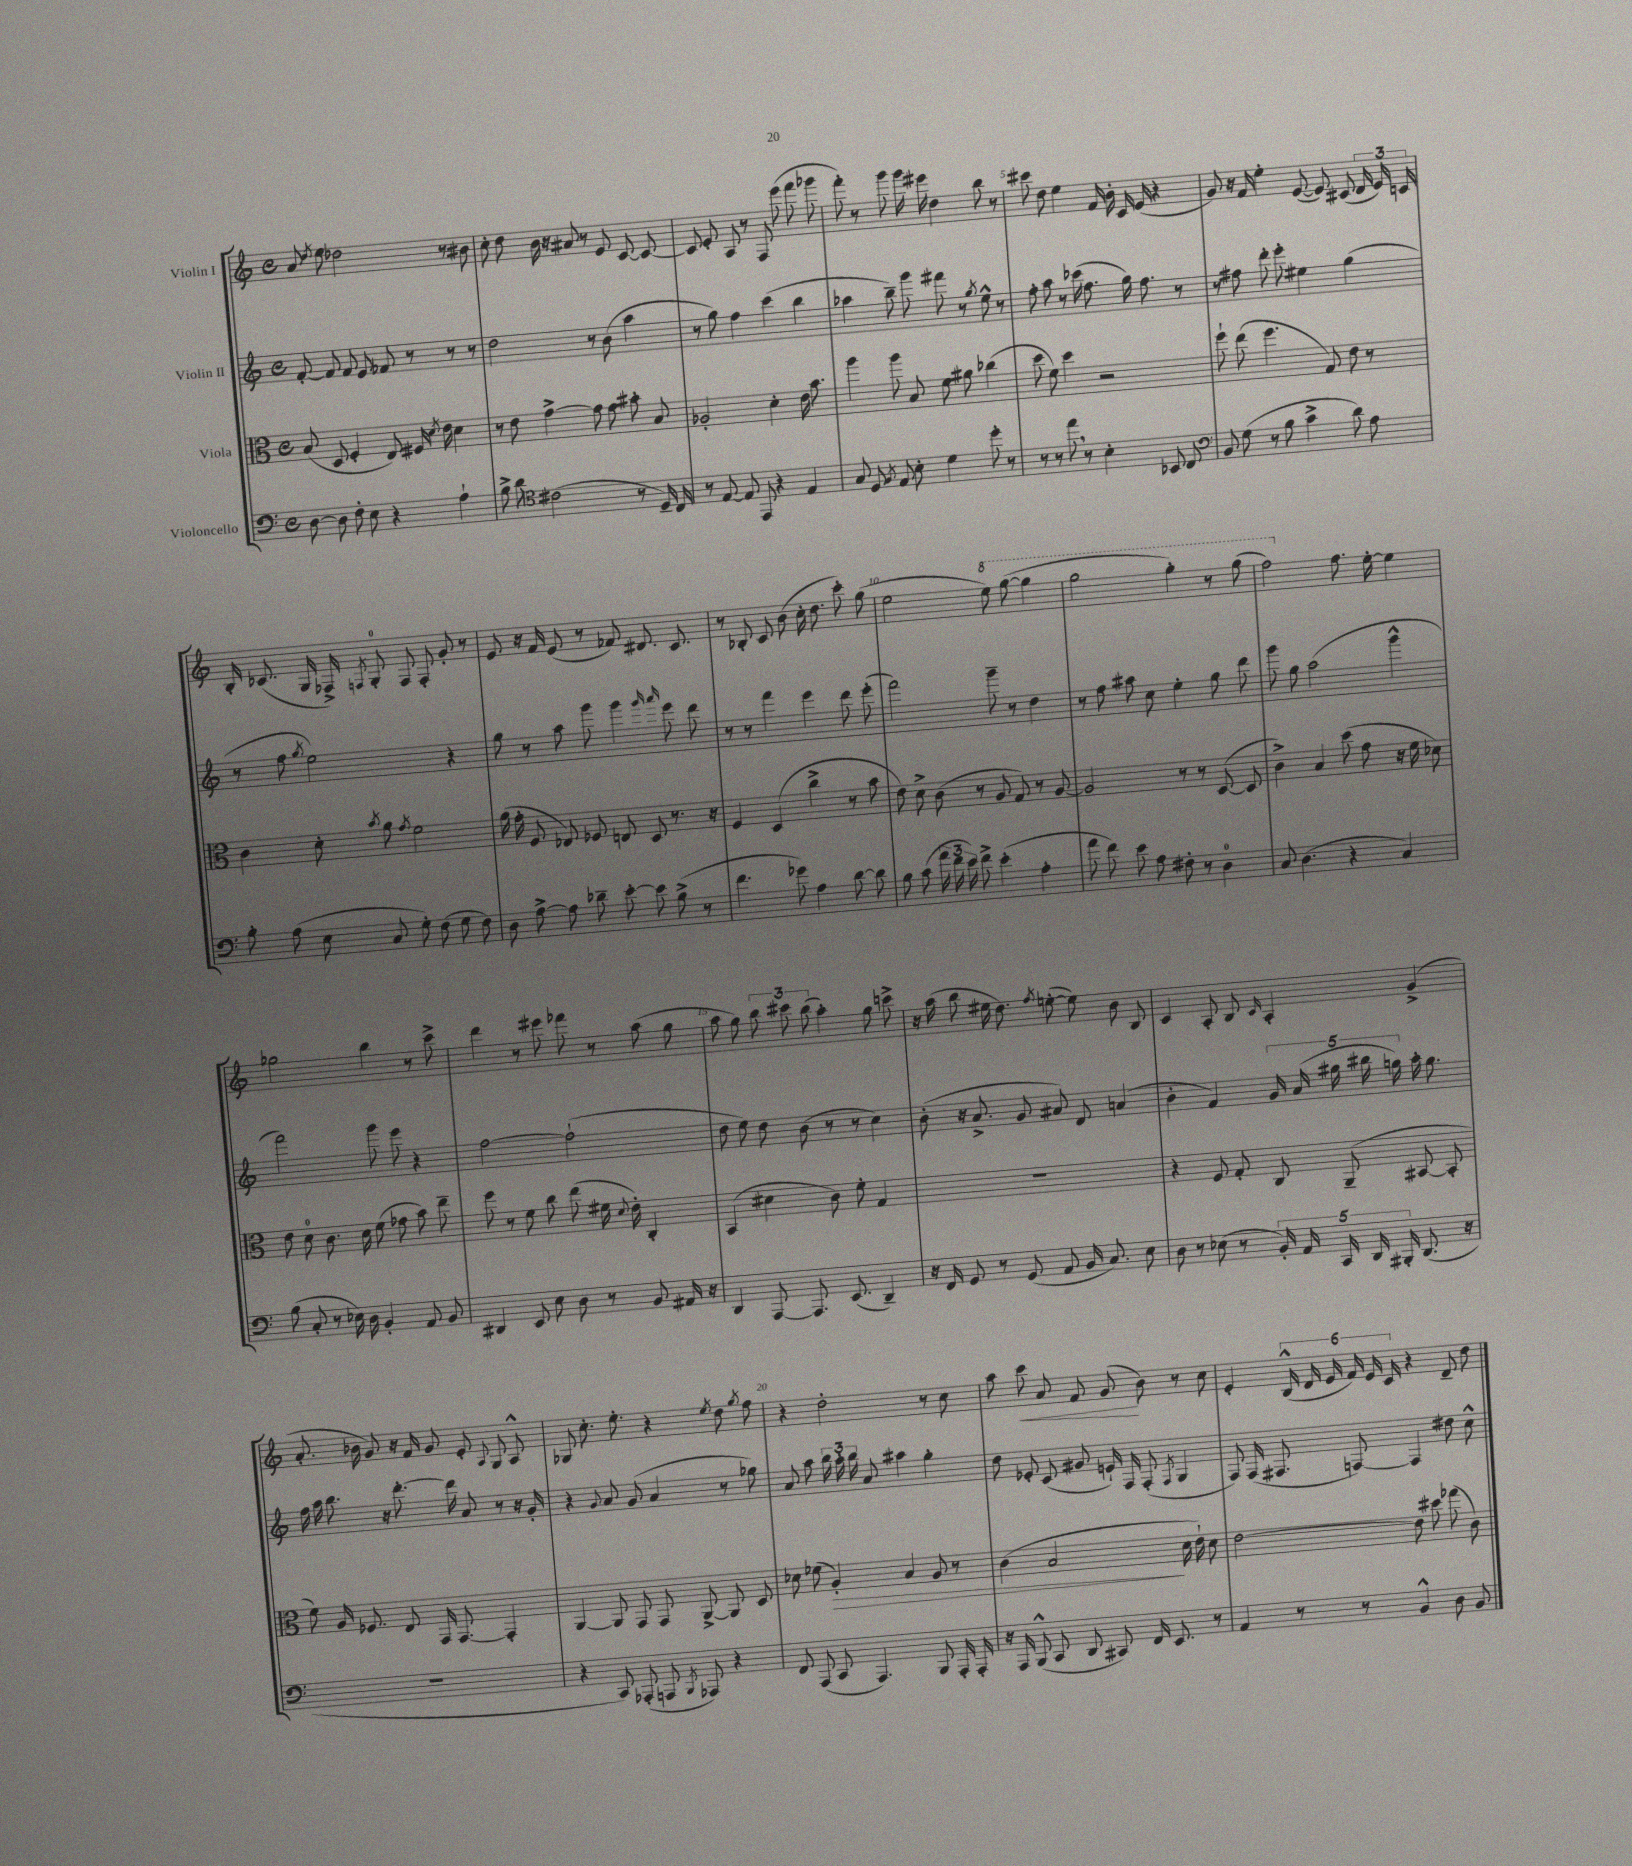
<<
\new StaffGroup <<
\new Staff = "s0" \with { instrumentName = "Violin I" } {
    \clef treble \key c \major \defaultTimeSignature \time 4/4
    \autoBeamOff a'8 \acciaccatura { d''8 } e''8 des''2 r8 bis'8 |
    c''8-. d''8 b'16 r16 ais'8 r8 e'8 c'8~ c'8~ |
    c'8 e'8-. a8 r8 f8 e'''8( f'''8 ges'''8 |
    f'''8-.) r8 g'''8 g'''16 eis'''16 d''4 b''8 r8 |
    cis'''8 d''8 e''4 f'16 b'16-. c'16 e'16( r4 |
    g'8) r16 f'16 e''4-. e'8~( e'8) cis'8( \tuplet 3/2 { d'16 e'16) c'16 } |
    b16-. ces'8.( g16 fes16->) \acciaccatura { f8 } g8-0-. f8 f8-. g'8-. r8 |
    e'8 r16 f'16 e'8( r8 fes'8) dis'8. c'8. |
    r8 bes8-. c'8 b'8( c''16-. d''8. c'''8-.) g''8( |
    e''2 \ottava #1 e'''8) g'''8~( g'''4 |
    g'''2 g'''4-.) r8 g'''8( |
    f'''2) \ottava #0 f''8. e''16~-. e''4 |
    ges''2 b''4 r8 c'''8-> |
    d'''4 r8 eis'''8 fes'''8 r8 a''8( g''8 |
    a''8 g''8) \tuplet 3/2 { b''8 cis'''8 b''8( } a''4-.) g''8 c'''8-> |
    r16 a''16( b''8 eis''16 d''8.) \acciaccatura { f''8 } e''8~-.( e''8) b'8 b8 |
    c'4 a8-. b8 \grace { c'16 } a4-. g'4->( |
    a'8.-. bes'16 g'8) r16 f'16 g'8 e'8-. \appoggiatura { a8 } g8 a8-^ |
    ges8 c''8.-. e''8.-. r4 \acciaccatura { e''8 } d''8 \acciaccatura { g''8 } f''8 |
    r4 d''2-. r8 c''8 |
    a''8 c'''8\< a'8 f'8 g'8\!( b'8) r8 c''8 |
    e'4-. \tuplet 6/4 { b16-^( d'16 e'16 f'16) e'16 c'16 } r4 d'8-- d''8 \bar "|." |
}
\new Staff = "s1" \with { instrumentName = "Violin II" } {
    \clef treble \key c \major \defaultTimeSignature \time 4/4
    \autoBeamOff f'8~-. f'8 f'8 e'8 fes'8 r8 r8 r8 |
    d''2 r8 b'8( a''4 |
    r8 g''8) f''4 c'''4( b''4 |
    aes''4 b''8--) g'''8 fis'''8 r8 \acciaccatura { g''8 } e''8-^ r8 |
    f''8-. a''8 r8 ces'''16( f''8. g''16) f''8. r8 |
    r8 fis''8 d'''8-. e'''8-. eis''4 g''4( |
    r8 f''8 \acciaccatura { g''8 } e''2) r4 |
    g''8 r8 a''8 g'''8 g'''4 \grace { g'''16 a'''16 } e'''8 d'''8 |
    r8 r8 f'''4 e'''4 d'''8 e'''8-.( |
    f'''2) g'''8-- r8 d''4 |
    r8 f''8 ais''8 c''8 e''4-. g''8 d'''8 |
    g'''8 g''8 a''2( g'''4-^ |
    f'''2) g'''8 e'''8 r4 |
    f''2~ f''2-!( |
    d''8 e''8) d''8 b'8( r8 r8 c''4) |
    b'8-.( r16 a'8.-> g'8 ais'8) d'8 a'4( |
    b'4-. f'4) \tuplet 5/4 { g'16 a'16( gis''16 bis''16 g''16) } a''16-. g''8. |
    f''16 a''16 b''8. r16 d'''8.~-. d'''16 a'8 r8 r16 g'16-. |
    r4 \appoggiatura { g'8 } a'8 g'8( a'4 r8 ges''8) |
    a'8 a''8 \tuplet 3/2 { b''16 a''16-. b''16 } a'8 ais''4 g''4-. |
    d''8 ees'8-. c'8( gis'8 e'16-!) f16 f8-.( \acciaccatura { f8 } g4 |
    f8) f16( fis8. f8~) f4 dis''8 c''8-^ \bar "|." |
}
\new Staff = "s2" \with { instrumentName = "Viola" } {
    \clef alto \key c \major \defaultTimeSignature \time 4/4
    \autoBeamOff b8( d8 f4-. e8) fis16 \acciaccatura { d'8 } e'16 d'4 |
    r8 e'8 g'4~-> g'8 g'8 bis'8-. b8 |
    aes2-. d'4-. e'16 b'8. |
    a''4 a''8 b8 f'8 ais'8 ces''4( |
    d''8 f'8) d''4 r2 |
    f''8-! e''8( f''4. g8) e'8 r8 |
    c'4 d'8-. \acciaccatura { b'8 } a'8 \acciaccatura { g'8 } f'2 |
    a'16( g'16-. f8 ees8) fes8 e8 d8 r8. r16 |
    f4 d4( c''4-> r8 b'8 |
    e'8) d'8-> c'8( r8 a8 g8) r8 a8~ |
    a2 r8 r8 d8~( d8 |
    c'4->) b4 d''8( g'8 r16 f'16 des'8) |
    e'8 d'8-0 c'8. d'16 f'8( ges'8 b'8) e''8-- |
    f''8 r8 f'8 c''8 e''8( fis'16 \appoggiatura { d'8 } e'16-.) c4-. |
    b,4( dis'4 c'8) f'8-. g4 |
    R1 |
    r4 f8 g8-. c8 a,8--( bis,8~ bis,8-. |
    f'8) a16 fes8. e8 g,16 g,8.~ g,4-. |
    a,4~ a,8 g,8 g,8 a,8~-> a,8 d8 |
    des'8 fes'8( a4-.\>) b4 a8 r8 |
    c'4( b2\! d'16 e'16-!) d'8 |
    e'2~ e'8 dis''8 ges''8( c'8) \bar "|." |
}
\new Staff = "s3" \with { instrumentName = "Violoncello" } {
    \clef bass \key c \major \defaultTimeSignature \time 4/4
    \autoBeamOff d8~ d8 f8-. e8 r4 a4-! |
    b8-> d'8 \clef tenor cis'2( r8 d16--) c16 |
    r8 e8~ e8 e,8 r4 e4 |
    g8 d8 \acciaccatura { f8 } e8 b8-. d'4 d''8-. r8 |
    r8 r8 e''8 \breathe r8 b4-. bes,8 c8 |
    \clef bass b,8 g8( r8 b8 c'4-> d'8) a8 |
    b8-. a8( e8 c8 g8-.) f8( g8 f8) |
    d8 a8~-> a8 des'8-- e'8~-. e'8 b8->( r8 |
    f'4. ges'8) a4 d'8~ d'8 |
    b8 c'8( \tuplet 3/2 { a'16 f'16 e'16) } f'8-> e'4-.( a4-. |
    a'8 f'8) e'8 a8 fis8-. r8 d4-0 |
    c8 d4.( r4 c4) |
    b8( c8-. r8 ees16) d16 b,4-. a,8 b,8 |
    dis,4 e,8 e8 d8 r8 b,8 ais,16 r16 |
    d,4 a,,8~ a,,8. e,8.( d,4--) |
    r16 f,16 g,8 r8 g,8( a,8 b,16 c8.) e8 |
    d8 r8 ees8( r8 \tuplet 5/4 { b,16-.) a,16 c,16 d,16 bis,,16-. } d,8.( r16 |
    R1 |
    r4 c,8) aes,,8-.( a,,8 \acciaccatura { b,,8 } aes,,8) r4 |
    f,8 a,,8( c,8 a,,4.) b,,8 a,,16-. a,,16-. |
    r16 a,,16 b,,8-^( c,8 d,8 cis,8) f,16 e,8. r8 |
    a,4 r8 r8 b,4-^ d8 b,8 \bar "|." |
}
>>
>>
\layout { \context { \Score \override BarNumber.break-visibility = ##(#f #t #t) barNumberVisibility = #(every-nth-bar-number-visible 5) } }
